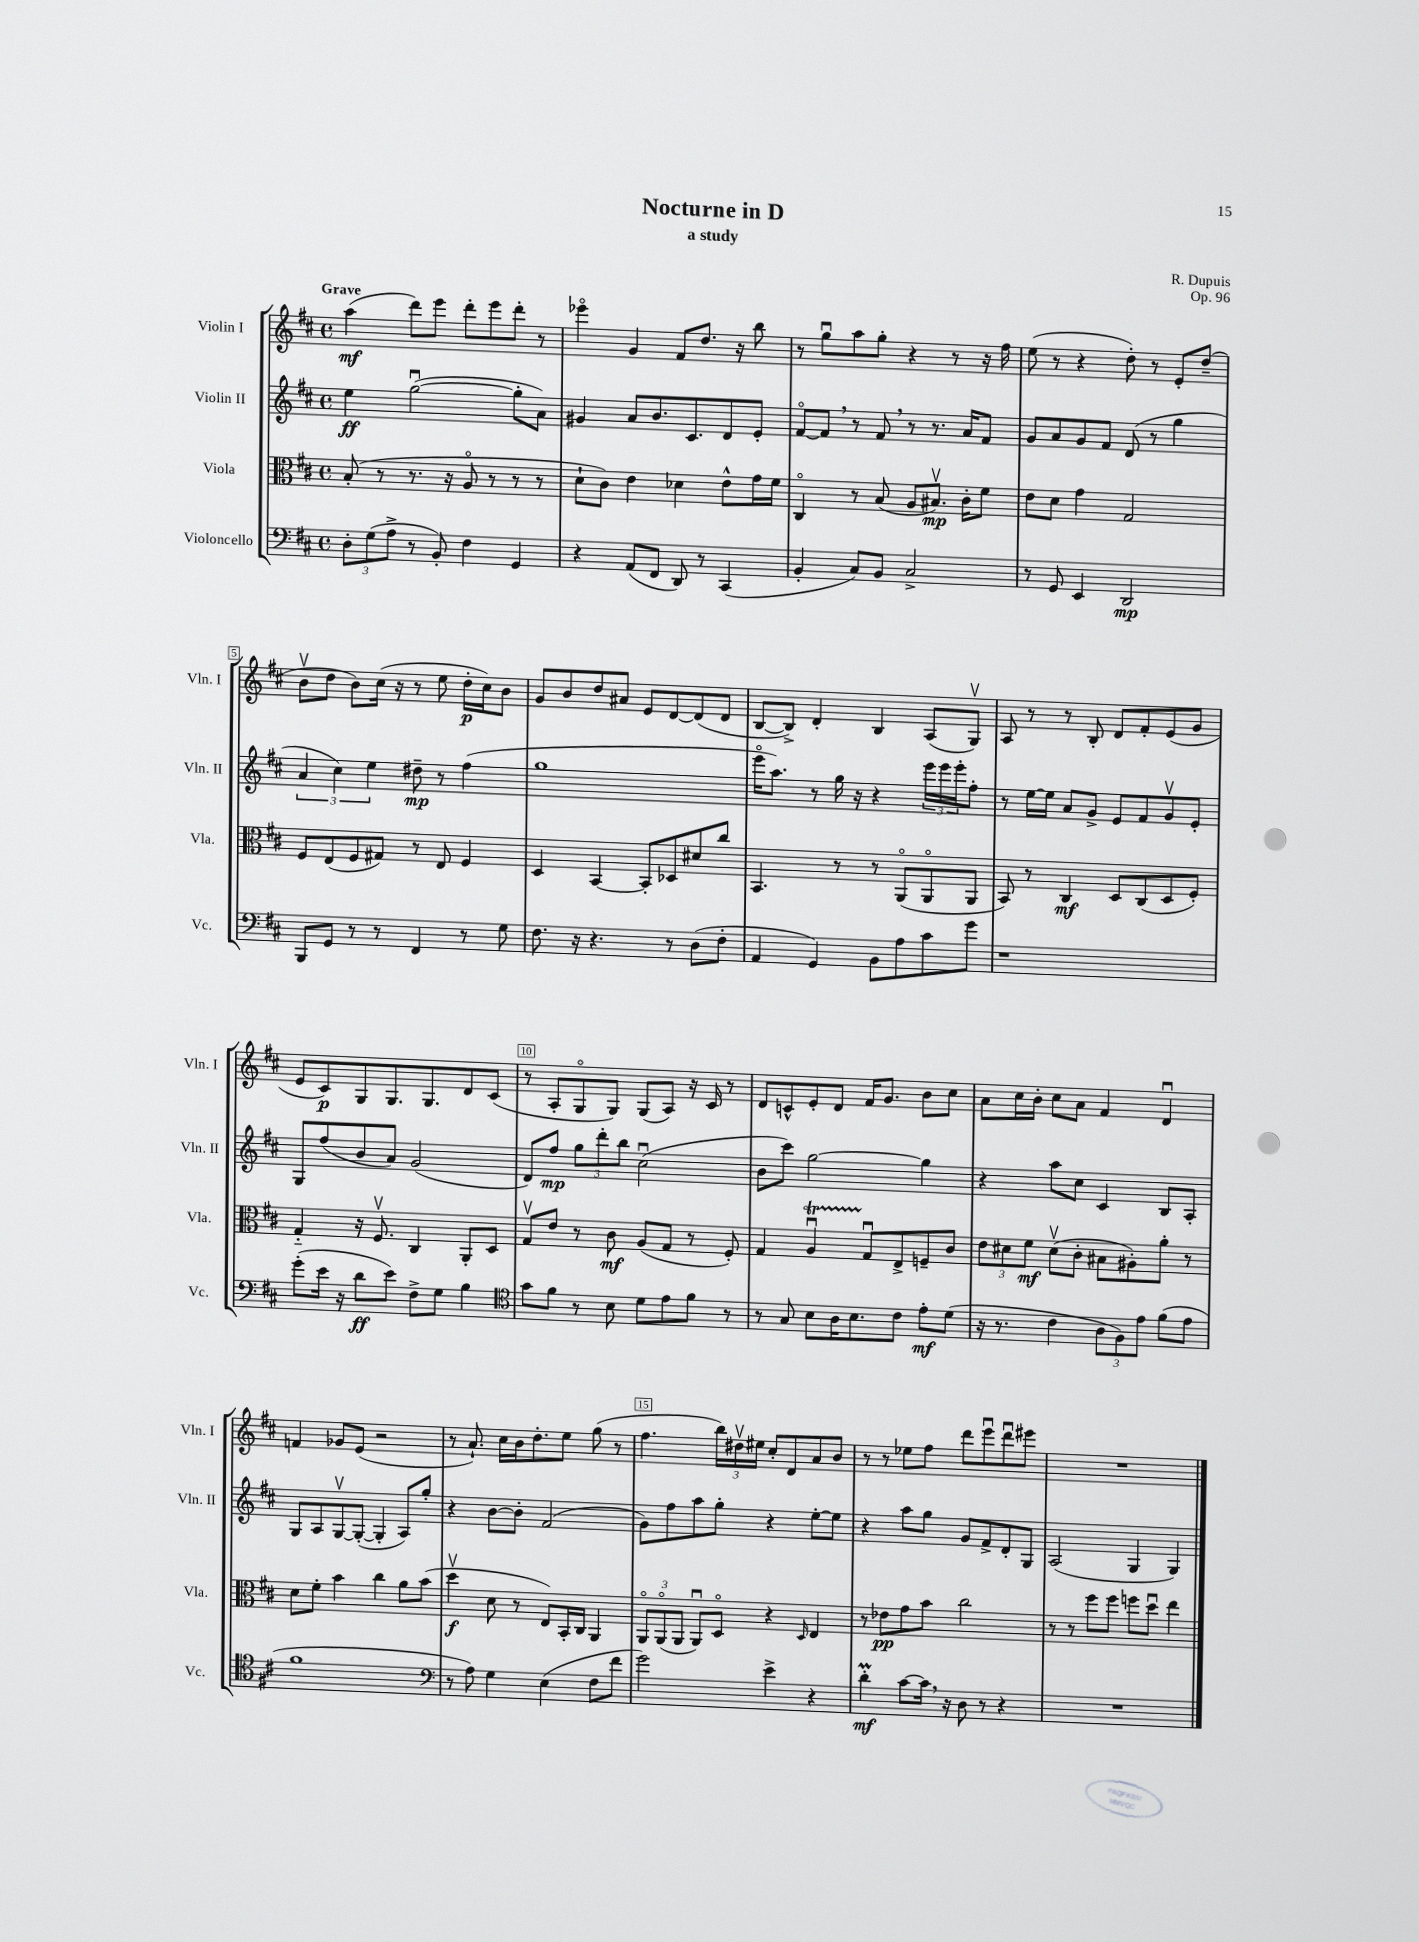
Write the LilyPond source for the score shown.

\header { title = "Nocturne in D" composer = "R. Dupuis" subtitle = "a study" opus = "Op. 96" }
<<
\new StaffGroup <<
\new Staff = "s0" \with { instrumentName = "Violin I" shortInstrumentName = "Vln. I" } {
    \clef treble \key d \major \defaultTimeSignature \time 4/4 \tempo "Grave"
    a''4\mf( d'''8) e'''8 d'''8-. e'''8 d'''8-. r8 |
    ees'''4\flageolet g'4 fis'8 d''8. r16 b''8 |
    r8 g''8\downbow a''8 g''8-. r4 r8 r16 fis''16 |
    e''8( r8 r4 d''8-.) r8 e'8-. d''8--( |
    b'8\upbow d''8 b'8) cis''16( r16 r8 e''8 d''16-.\p cis''16) b'8 |
    g'8 b'8 d''8 ais'8 e'8 d'8~ d'8( d'8 |
    b8~ b8->) d'4-. b4 a8( g8\upbow) |
    a8 r8 r8 b8-. d'8 fis'8-. e'8( g'8 |
    e'8 cis'8\p) g8 g8. g8. d'8 cis'8( |
    r8 a8-. g8\flageolet g8) g8( a8) r16 cis'16 r8 |
    d'8 c'8-^ e'8-. d'8 fis'16 g'8. b'8 cis''8 |
    a'8 cis''16 b'16-. cis''8 a'8 fis'4 d'4\downbow |
    f'4 ges'8 e'8( r2 |
    r8 a'8.-!) cis''16 b'16 d''8.-. e''8 g''8( r8 |
    fis''4. \tuplet 3/2 { b''16) dis''16\upbow eis''16 } cis''8-. d'8 a'8 b'8 |
    r8 r8 ees''8 fis''8 d'''8 e'''8\downbow d'''8\downbow eis'''8 |
    R1 \bar "|." |
}
\new Staff = "s1" \with { instrumentName = "Violin II" shortInstrumentName = "Vln. II" } {
    \clef treble \key d \major \defaultTimeSignature \time 4/4
    e''4\ff g''2~\downbow( g''8-. a'8) |
    gis'4 a'8 b'8. cis'8. d'8 e'8-. |
    fis'8~\flageolet fis'8 \breathe r8 fis'8 \breathe r8 r8. a'16 fis'8 |
    g'8 a'8 g'8 fis'8 d'8( r8 g''4 |
    \tuplet 3/2 { a'4 cis''4) e''4 } dis''8--\mp r8 fis''4( |
    g''1 |
    e'''16\flageolet a''8.) r8 g''16 r16 r4 \tuplet 3/2 { e'''16 e'''16 e'''16-. } fis''8-. |
    r8 e''16~ e''16 a'8 g'8-> e'8 fis'8 g'8\upbow e'8-. |
    g8 fis''8( b'8 a'8) g'2( |
    d'8) fis''8\mp \tuplet 3/2 { g''8 d'''8-. b''8 } cis''2\downbow( |
    b'8 cis'''8) g''2~ g''4 |
    r4 a''8 cis''8 cis'4 b8 a8-. |
    g8 a8 g8~\upbow g8~-.( g4-. a8) g''8-. |
    r4 b'8~ b'8-. fis'2( |
    g'8) fis''8 a''8 g''8-. r4 e''8~-. e''8 |
    r4 a''8 g''8 g'8 fis'8-> d'8-. g8 |
    a2( g4 g4) \bar "|." |
}
\new Staff = "s2" \with { instrumentName = "Viola" shortInstrumentName = "Vla." } {
    \clef alto \key d \major \defaultTimeSignature \time 4/4
    b8-.( r8 r8. r16 a8\flageolet r8 r8 r8 |
    d'8-! cis'8) e'4 des'4 e'8-^ g'16 fis'16 |
    cis4\flageolet r8 b8( a8 bis8.\upbow\mp) cis'16-. fis'8 |
    e'8 d'8 g'4 g2 |
    fis8 e8( fis8 gis8) r8 e8 fis4 |
    d4 b,4~ b,8-. des8 dis'8 cis''8 |
    b,4. r8 r8 a,8\flageolet( a,8\flageolet a,8 |
    b,8) r8 cis4\mf d8 cis8( d8 fis8-.) |
    g4-_ r16 fis8.\upbow cis4 a,8-. d8 |
    g8\upbow e'8 r8 cis'8\mf a8( g8 r8 fis8-.) |
    g4 a4\downbow\startTrillSpan g8\downbow\stopTrillSpan e8-> f8-- cis'8 |
    \tuplet 3/2 { e'8 dis'8 fis'8\mf } dis'8\upbow( cis'8-. bis8 ais8-.) a'8-. r8 |
    d'8 fis'8-. b'4 cis''4 a'8 b'8( |
    d''4\upbow\f d'8 r8 e8) b,16-. cis16 a,4 |
    \tuplet 3/2 { a,8\flageolet a,8\flageolet( a,8 } a,8\downbow) d8\flageolet r4 \grace { d16 } e4 |
    r8 ees'8\pp g'8 b'8 cis''2 |
    r8 r8 fis''8 fis''8 f''8 d''8\downbow e''4 \bar "|." |
}
\new Staff = "s3" \with { instrumentName = "Violoncello" shortInstrumentName = "Vc." } {
    \clef bass \key d \major \defaultTimeSignature \time 4/4
    \tuplet 3/2 { d8-. g8( a8-> } r8 b,8-.) fis4 g,4 |
    r4 a,8( fis,8 d,8) r8 cis,4( |
    b,4-. cis8) b,8 cis2-> |
    r8 g,8 e,4 d,2\mp |
    b,,8 g,8 r8 r8 fis,4 r8 g8 |
    fis8. r16 r4. r8 d8( fis8-. |
    a,4 g,4) b,8 a8 cis'8 g'8 |
    r1 |
    g'8-.( e'16 r16 d'8\ff e'8) fis8-> g8 b4 |
    \clef tenor g'8 fis'8 r8 b8 d'8 e'8 fis'8 r8 |
    r8 g8 b8 a16 b8. cis'8 e'8-.\mf d'8( |
    r16 r8. cis'4 \tuplet 3/2 { a8 fis8) e'8 } fis'8( e'8 |
    fis'1 |
    \clef bass r8 a8) g4 e4( fis8 fis'8 |
    g'2) e'4-> r4 |
    d'4-.\prall\mf cis'8~ cis'16 \breathe r16 d8 r8 r4 |
    R1 \bar "|." |
}
>>
>>
\layout { \context { \Score \override BarNumber.break-visibility = ##(#f #t #t) barNumberVisibility = #(every-nth-bar-number-visible 5) \override BarNumber.stencil = #(make-stencil-boxer 0.1 0.3 ly:text-interface::print) } }
